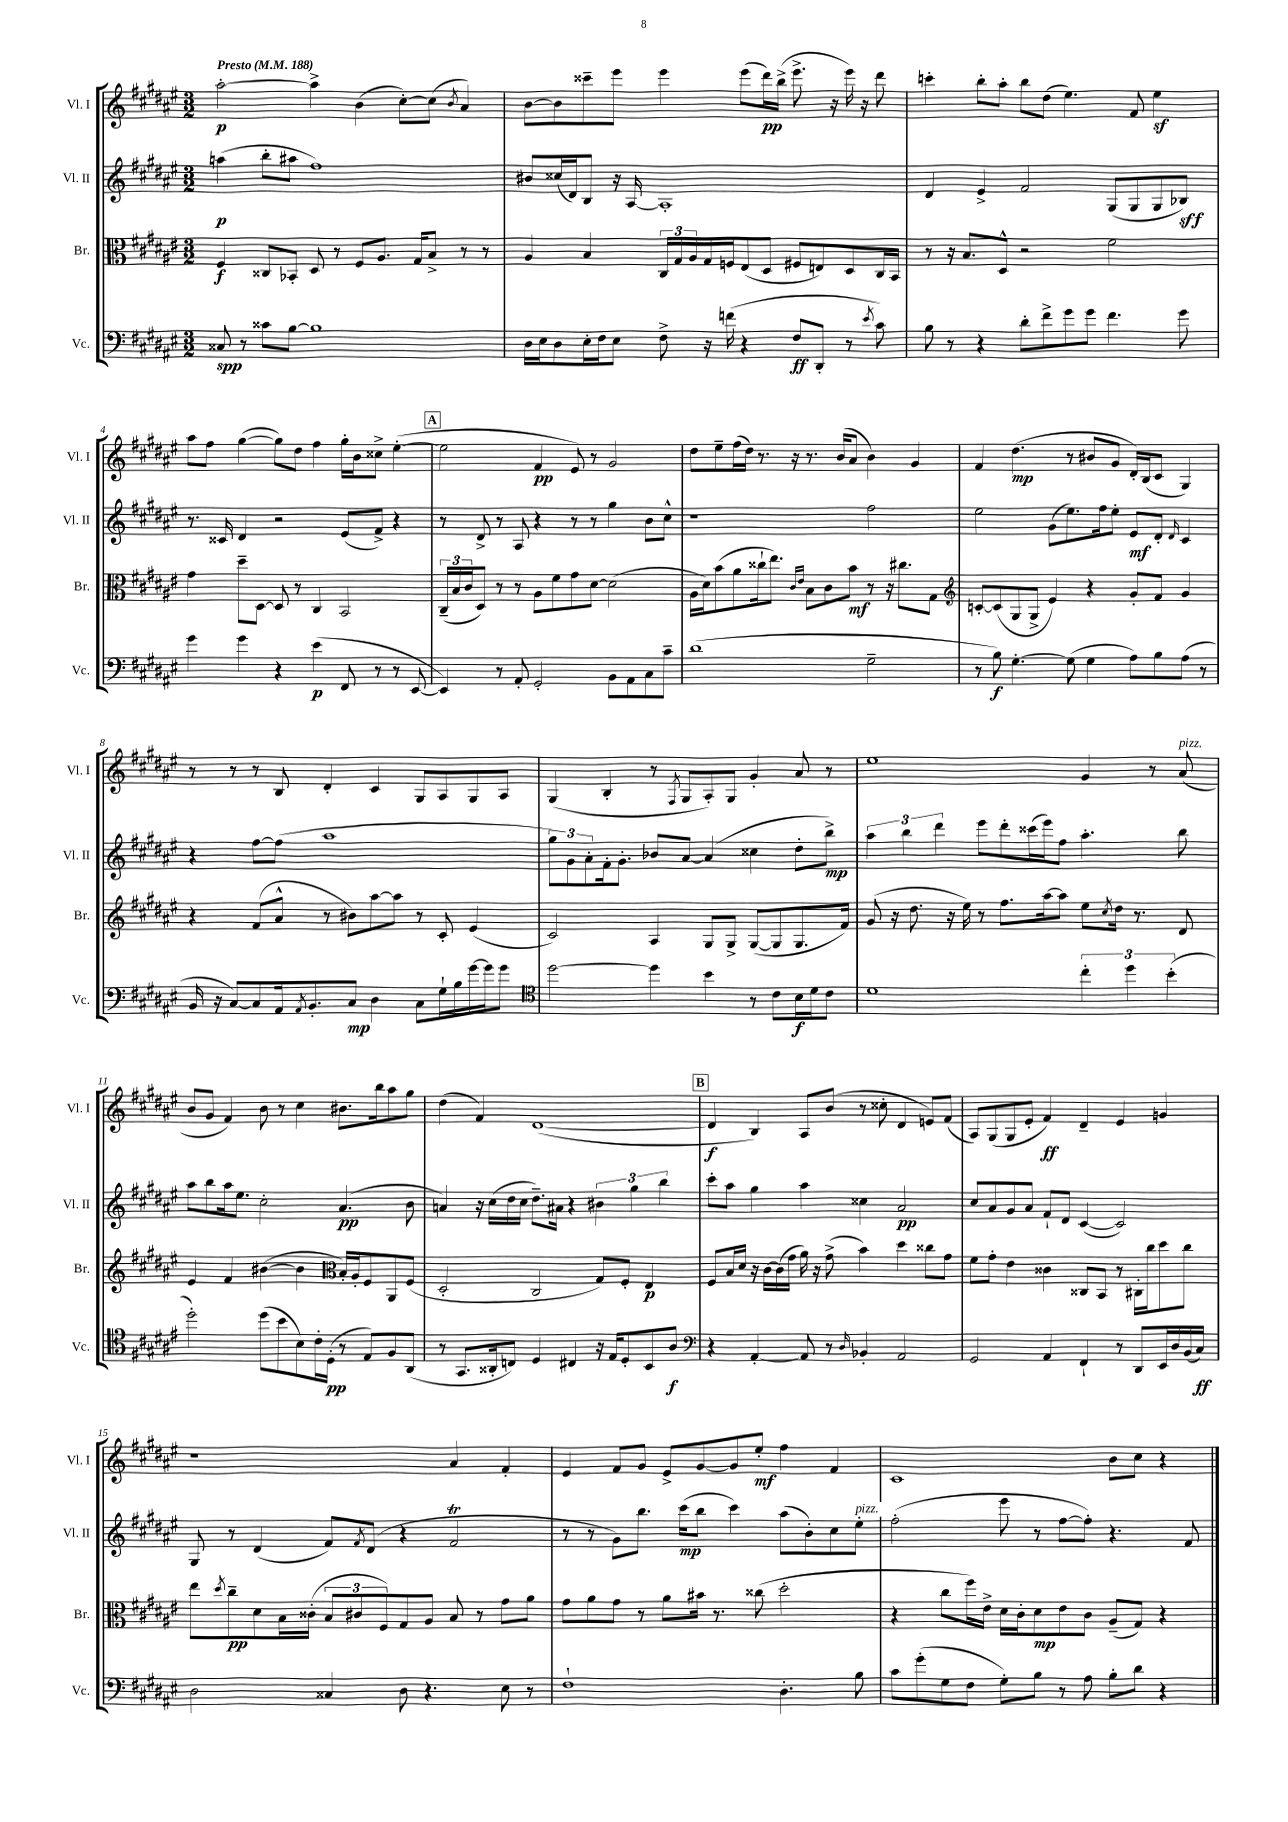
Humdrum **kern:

**kern	**kern	**kern	**kern
*staff4	*staff3	*staff2	*staff1
*clefF4	*clefC3	*clefG2	*clefG2
*k[f#c#g#d#a#e#]	*k[f#c#g#d#a#e#]	*k[f#c#g#d#a#e#]	*k[f#c#g#d#a#e#]
*M3/2	*M3/2	*M3/2	*M3/2
*MM188	*MM188	*MM188	*MM188
8C##	4F#	(4aa	[2aa#'
8r	.	.	.
8c##	8C##	8bb'	.
[8B	8BB-'	8aa#	.
1B]	8D#	1ff#)	4aa#^]
.	8r	.	.
.	8F#	.	(4b
.	8.A#	.	.
.	.	.	[8cc#')
.	16G#	.	.
.	8B^	.	(8cc#]
.	.	.	8qb
.	8r	.	4a#)
.	8r	.	.
=	=	=	=
16D#	4A#	8b#	[8b
16E#	.	.	.
8D#	.	(16cc##	8b]
.	.	16d#)	.
16E#'	4B	8B	8ccc##~
16F#	.	.	.
8E#	.	16r	8eee#
.	.	[16A#	.
8F#^	24C#	1A#']	4eee#
.	24G#	.	.
.	24A#	.	.
16r	16G#	.	.
(16f	16F	.	.
4r	(8E#	.	(8eee#
.	8D#	.	16ddd#)
.	.	.	(16bb^
8F#	8F#	.	8.eee#^
8DD#'	8E)	.	.
.	.	.	16r
8r	8D#	.	16eee#)
.	.	.	16r
8qe#	.	.	.
8c#)	16C#	.	8ddd#
.	16BB	.	.
=	=	=	=
8B	8r	4d#	4ccc'
8r	16r	.	.
.	8.B	.	.
4r	.	4e#^	8bb'
.	8D#^^	.	8aa#'
8d#'	2r	2f#	8bb
8f#^	.	.	(8dd#
8g#	.	.	4.ee#)
8g#	.	.	.
4.f#	2f#	(8G#	.
.	.	8G#	8f#
.	.	8G#	4ee#
8g#	.	8B-)	.
=	=	=	=
4g#	4g#	8.r	8aa#
.	.	.	8ff#
.	.	16c##	.
4g#	8dd#~	4d#	([4gg#
.	[8D#	.	.
4r	8D#]	2r	8gg#])
.	8r	.	8dd#
(4e#	4C#	.	4ff#
8FF#	2BB	(8e#	16gg#'
.	.	.	16b
8r	.	8f#^)	8cc##^
8r	.	4r	([4ee#'
[8EE#	.	.	.
=	=	=	=
4EE#])	(24C#~	8r	2ee#]
.	24B	.	.
.	24c#	.	.
.	8D#)	8d#^	.
8r	8r	8r	.
8AA#'	8r	8A#	.
2GG#'	8A#	4r	4f#
.	8f#	.	.
.	8g#	8r	8e#)
.	[8d#	8r	8r
8BB	(2d#]	4gg#	2g#
8AA#	.	.	.
8C#	.	8b	.
8c#~	.	8cc#^^	.
=	=	=	=
(1d#	16A#	1r	8dd#
.	16d#)	.	.
.	(8b	.	8ee#~
.	8a#	.	(16ff#
.	.	.	16dd#)
.	16cc##`	.	8.r
.	8.ee#)	.	.
.	.	.	16r
.	16qqc#	.	.
.	16qqe#	.	.
.	8B	.	8.r
.	8c#	.	.
.	.	.	(16b
.	8b	.	8a#
2G#~	8r	2ff#	4b)
.	16r	.	.
.	8.cc#	.	.
.	.	.	4g#
.	8G#	.	.
=	=	=	=
*	*clefG2	*	*
8r	[8c'	2ee#	4f#
8B)	(8c]	.	.
[4.G#'	8G#	.	(4.dd#
.	8G#^	.	.
.	4e#)	(8g#	.
(8G#]	.	8.ee#)	8r
4G#	4r	.	8b#
.	.	16ff#	.
.	.	8ee#'	8g#
8A#)	8g#'	8e#	16d#')
.	.	.	(16B
8B	8f#	8d#'	8c#
.	.	16qqd#	.
(8A#	4g#	4c#	4G#)
8r	.	.	.
=	=	=	=
16BB	4r	4r	8r
16r	.	.	.
[8C#)	.	.	8r
8C#]	(8f#	[8ff#	8r
16AA#	8a#^^	(8ff#]	8B
8qAA#	.	.	.
8.BB'	.	.	.
.	8r	1aa#	4d#'
8C#	8b#)	.	.
4D#	[8aa#	.	4c#
.	8aa#]	.	.
8C#	8r	.	8G#
16G#`	8c#'	.	8A#
16B	.	.	.
[16g#	(4e#	.	8G#
16g#]	.	.	.
8g#	.	.	8A#
=	=	=	=
*clefC4	*	*	*
[2dd#	2c#)	12gg#)	(4G#
.	.	12g#	.
.	.	12a#'	.
.	.	16f#'	4B'
.	.	8.g#'	.
4dd#]	4A#	8b-	8r
.	.	.	8qF#
.	.	[8a#	8G#
4b	8G#	(4a#]	8A#')
.	8G#^	.	8G#
8r	([8G#	4cc##	4g#'
8c#	8G#]	.	.
16B	8.G#	8dd#'	8a#
16d#	.	.	.
8c#	.	8bb^)	8r
.	16f#)	.	.
=	=	=	=
1d#	(8g#	6aa#	1ee#
.	16r	.	.
.	.	6bb	.
.	8.dd#	.	.
.	.	6ddd#	.
.	16r	.	.
.	16ee#)	.	.
.	8r	8eee#	.
.	8.ff#	8ddd#'	.
.	.	(16ccc##	.
.	[16aa#	16eee#)	.
.	8aa#]	8ff#	.
6cc#'	8ee#	4.aa#'	4g#
.	8qcc#	.	.
.	16dd#	.	.
6dd#	.	.	.
.	8.r	.	.
.	.	.	8r
(6b'	.	.	.
.	8d#	8bb	(8a#
=	=	=	=
2dd#')	4e#	8aa#	8b
.	.	8bb	8g#
.	4f#	16aa#	4f#)
.	.	8.ee#	.
(8dd#	([4b#	2cc#'	8b
8b	.	.	8r
8B)	4b#]	.	4cc#
16c#'	.	.	.
(16D#'	.	.	.
*	*clefC3	*	*
8r	16B')	(4.a#	8.b#
.	16A#'	.	.
8E#)	8F#	.	.
.	.	.	16bb
8F#	8AA#	.	8aa#
(8AA#	(8F#	8b	8gg#
=	=	=	=
8r	2D#'	4a)	(4dd#
8.GG#	.	.	.
.	.	16r	4f#)
16AA##'	.	(16cc#	.
8C)	.	16dd#	.
.	.	16cc#	.
4D#	2C#	8.dd#~)	([1d#
.	.	16a#	.
4C#	.	4r	.
16r	8G#)	6b#	.
16E#	.	.	.
8D#'	8F#'	.	.
.	.	6gg#	.
8BB	4E#	.	.
.	.	6bb	.
8A#	.	.	.
=	=	=	=
*clefF4	*	*	*
4r	8F#	8ccc#'	4d#]
.	16B	8aa#	.
.	16d#	.	.
[4AA#'	16r	4gg#	4B)
.	[16c#	.	.
.	(16c#]	.	.
.	16g#	.	.
8AA#]	16a#)	4aa#	8A#
.	16r	.	.
8r	(8g#^	.	(8b
16qqD#	.	.	.
4BB-'	4b)	4cc##	8r
.	.	.	8cc##'
2AA#	4dd#	2a#	4d#
.	8cc##	.	8e)
.	8g#	.	(8f#
=	=	=	=
2GG#	8f#	8cc#	8A#)
.	8g#'	8a#	(8G#
.	4e#	8g#	8G#
.	.	8a#	8e#'
4AA#	4c##	8f#`	4f#)
.	.	8d#	.
4FF#`	8C##	([4c#	4d#~
.	8BB	.	.
8r	8r	2c#])	4e#
8DD#	16C#'	.	.
.	16cc#	.	.
16EE#	8dd#	.	4g
16D#	.	.	.
(16BB	8cc#	.	.
16C#)	.	.	.
=	=	=	=
2D#	8ee#	8G#	1r
.	8qdd#	.	.
.	8cc#~	8r	.
.	8d#	(4d#	.
.	16B	.	.
.	(16c##'	.	.
4C##	12B	8f#)	.
.	12c#	.	.
.	.	8qf#	.
.	.	(8d#	.
.	12F#)	.	.
8D#	8G#	4r	.
4.r	8A#	.	.
.	8B	2f#	4a#
.	8r	.	.
8E#	8g#	.	4f#'
8r	8a#	.	.
=	=	=	=
1F#`	8g#	8r	4e#
.	8a#	8r	.
.	8g#	8g#)	8f#
.	8r	8.bb	8g#
.	8a#	.	8e#^
.	.	(16ccc#	.
.	16b#	8bb	[8g#
.	8.r	.	.
.	.	4ccc#)	8g#]
.	(8cc##	.	8ee#'
4.D#'	2dd#'	(8aa#	4ff#
.	.	8b')	.
.	.	8cc#	4f#
8B	.	8ee#'	.
=	=	=	=
8c#	4r	(2ff#'	1c#
(8g#'	.	.	.
8G#	8cc#	.	.
8F#	16ff#)	.	.
.	16e#^	.	.
8G#')	16d#	8eee#	.
.	16c#'	.	.
8B	8d#	8r	.
8r	8e#	[8ff#	.
8A#	8c#	8ff#'])	.
8B'	(8A#~	4.r	8b
8d#	8G#)	.	8cc#
4r	4r	.	4r
.	.	8f#	.
==	==	==	==
*-	*-	*-	*-
